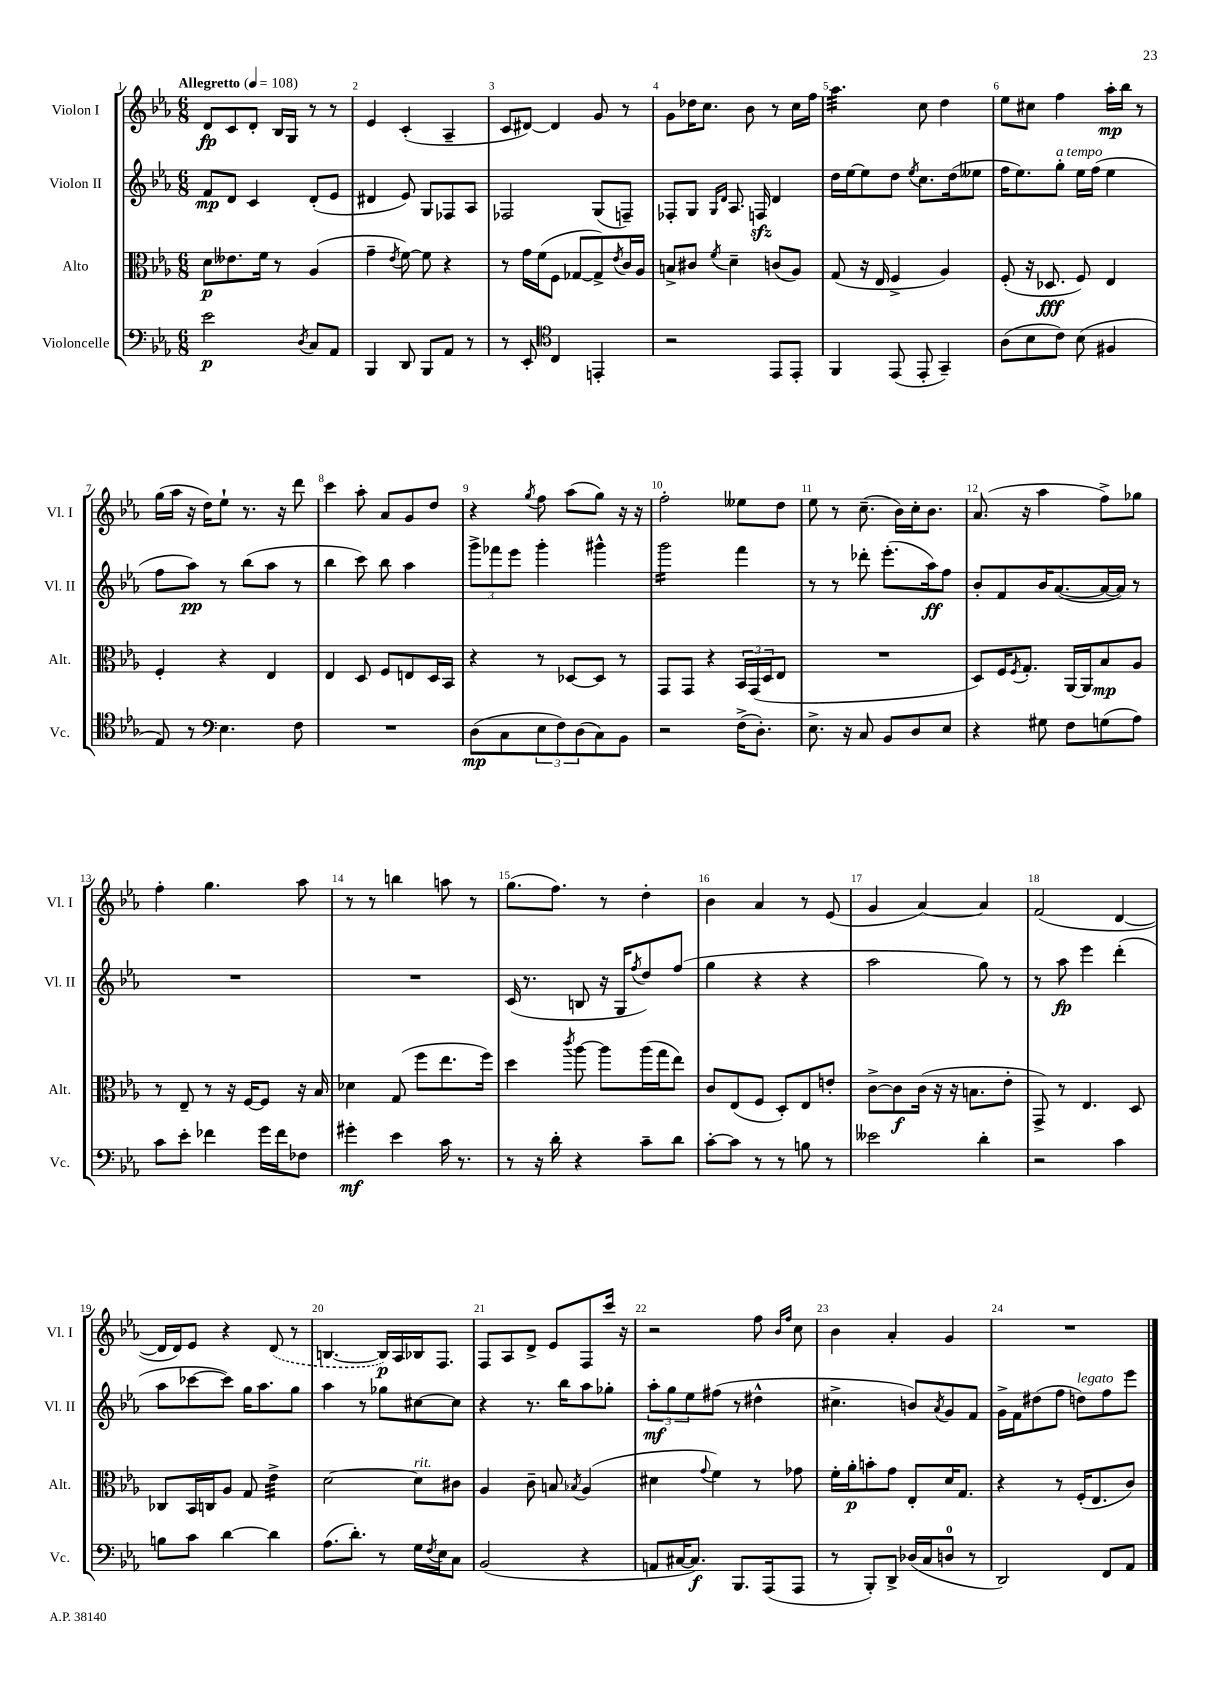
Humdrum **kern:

**kern	**kern	**kern	**kern
*staff4	*staff3	*staff2	*staff1
*clefF4	*clefC3	*clefG2	*clefG2
*k[b-e-a-]	*k[b-e-a-]	*k[b-e-a-]	*k[b-e-a-]
*M6/8	*M6/8	*M6/8	*M6/8
*MM108	*MM108	*MM108	*MM108
2e-	8d	8f	8d
.	8.e--	8d	8c
.	.	4c	8d'
.	16f	.	.
.	8r	.	16B-
.	.	.	16G
8qD	.	.	.
8C	(4A-	(8d'	8r
8AA-	.	8e-	8r
=	=	=	=
4BBB-	4g~	4d#	4e-
.	8qe-	.	.
8DD	[8f)	8e-)	(4c'
8BBB-	8f]	8G	.
8AA-	4r	8F-	4A-~
8r	.	8A-	.
=	=	=	=
8r	8r	2F-	8c
8EE-'	16g	.	[8d#)
.	(16f	.	.
*clefC4	*	*	*
4C	8F	.	4d#]
.	[8G-	.	.
4EE'	8G-^])	(8G	8g
.	8qe-	.	.
.	16c	8F~)	8r
.	16A-	.	.
=	=	=	=
2r	8B^	8F-'	8g
.	8c#	8G	16dd-
.	.	.	8.cc
.	.	16qqG	.
.	8qf	16qqd	.
.	4d~	8.A-	.
.	.	.	8b-
.	.	16F	.
8EE-	(8c	4d	8r
8EE-'	8A-)	.	16cc
.	.	.	16ff
=	=	=	=
4FF	(8G	16dd	4.aa-
.	.	[16ee-	.
.	16r	8ee-]	.
.	16E-	.	.
(8EE-	4F^	8dd	.
.	.	8qee-	.
8EE-'	.	8.cc	8cc
4GG~)	4A-)	.	4dd
.	.	(16dd	.
.	.	8ee--	.
=	=	=	=
(8A-	(8F'	16ff	8ee-
.	.	8.ee-)	.
8B-	16r	.	8cc#
.	8.D-	.	.
8c)	.	8gg'	4ff
(8B-	8F)	16ee-	.
.	.	(16ff	.
4F#	4E-	4ee-	16aa-'
.	.	.	16bb-
.	.	.	8r
=	=	=	=
8E-)	4F'	8ff	(16gg
.	.	.	16aa-
8r	.	8aa-)	16r
.	.	.	16dd)
*clefF4	*	*	*
4.E-	4r	8r	8ee-`
.	.	(8bb-	8.r
.	4E-	8aa-	.
.	.	.	16r
8F	.	8r	8ddd
=	=	=	=
2.r	4E-	4bb-	4ccc
.	8D	8ccc)	8aa-'
.	8F	8bb-	8a-
.	8E	4aa-	8g
.	16D	.	8dd
.	16BB-	.	.
=	=	=	=
(8D	4r	12ggg^	4r
.	.	12fff-	.
8C	.	.	.
.	.	12eee-	.
.	.	.	8qgg
12E-	8r	4ggg'	8ff
12F)	.	.	.
.	[8D-	.	(8aa-
(12D	.	.	.
8C)	8D-]	4ggg#^^	8gg)
8BB-	8r	.	16r
.	.	.	16r
=	=	=	=
2r	8GG	2ggg	2ff'
.	8GG	.	.
.	4r	.	.
(16F^	24BB-	4fff	8ee--
.	(24GG	.	.
8.D')	.	.	.
.	24D	.	.
.	8E-	.	8dd
=	=	=	=
8.E-^	2.r	8r	8ee-
.	.	8r	8r
16r	.	.	.
8C	.	8ddd-'	(8.cc~
8BB-	.	(8.eee-'	.
.	.	.	16b-)
8D	.	.	16cc'
.	.	16aa-)	8.b-
8E-	.	8ff	.
=	=	=	=
4r	8D)	8b-'	(8.a-
.	16F	8f	.
.	8qF	.	.
.	8.G'	.	16r
8G#	.	16b-	4aa-
.	.	([8.a-	.
8F	[16AA-	.	.
.	16AA-]	.	.
(8G	8B-	16a-_	8ff^)
.	.	16a-])	.
8A-)	8A-	8r	8gg-
=	=	=	=
8c	8r	2.r	4ff'
8e-'	8E-~	.	.
4f-	8r	.	4.gg
.	16r	.	.
.	[16F	.	.
16g	8F]	.	.
16f-	.	.	.
8F-	16r	.	8aa-
.	16B-	.	.
=	=	=	=
4g#'	4d-	2.r	8r
.	.	.	8r
4e-	(8G	.	4bb
.	8ff	.	.
16c	8.ee-	.	8aa
8.r	.	.	.
.	.	.	8r
.	16ff)	.	.
=	=	=	=
8r	4dd	(16c	(8.gg
.	.	8.r	.
16r	.	.	.
16d'	.	.	8.ff)
.	8qccc	.	.
4r	[8aa-	8B	.
.	8aa-]	16r	8r
.	.	16G	.
.	.	8qff	.
8c~	(16aa-	8dd)	4dd'
.	16gg	.	.
8d	8ee-)	(8ff	.
=	=	=	=
[8c'	8c	4gg	4b-
8c]	(8E-	.	.
8r	8F	4r	4a-
8r	8D')	.	.
8B	8E-	4r	8r
8r	8e'	.	(8e-
=	=	=	=
2e--	[8c^	2aa-	4g
.	8c]	.	.
.	(16c	.	[4a-)
.	16r	.	.
.	16r	.	.
.	8.B	.	.
4d'	.	8gg)	4a-]
.	8e-'	8r	.
=	=	=	=
2r	8GG^)	8r	(2f
.	8r	8aa-	.
.	4.E-	4eee-	.
4c	.	(4ddd'	[4d
.	8D	.	.
=	=	=	=
8B	8C-	8aa-	16d]
.	.	.	16d)
8c	16BB-	[8ccc-	8e-
.	16C	.	.
[4d	8A-	8ccc-])	4r
.	8G	16gg	.
.	.	8.aa-	.
4d]	4e-^	.	(8d
.	.	8gg	8r
=	=	=	=
(8.A-	[2d	4aa-	[4.B
8.d')	.	.	.
.	.	8r	.
8r	.	8gg-	16B])
.	.	.	16A-
16G	8d]	[8cc#	16B-
8qF	.	.	.
16E-	.	.	8.F
8C	8c#	8cc#]	.
=	=	=	=
(2BB-	4A-	4r	8F
.	.	.	8A-
.	8c~	8.r	8d^
.	8B	.	8e-
.	.	16bb-	.
.	8qB-	.	.
4r	(4A-	8aa-	8F
.	.	8gg-'	16ccc
.	.	.	16r
=	=	=	=
8AA	4d#	12aa-'	2r
.	.	12gg	.
[16C#	.	.	.
.	.	12ee-	.
8.C#])	.	.	.
.	8qqg	.	.
.	4f)	(8ff#	.
8.BBB-	.	8r	.
.	8r	4dd#^^	8ff
(16AAA-	.	.	.
.	.	.	16qqb-
.	.	.	16qqff
8AAA-	8g-	.	8cc
=	=	=	=
8r	16f'	4.cc#^	4b-
.	16a-'	.	.
8BBB-')	8b'	.	.
8DD^	8g	.	4a-'
(16D-	8E-'	8b)	.
16C	.	.	.
.	.	8qa-	.
8D	16d	8g	4g
.	8.G	.	.
8r	.	8f	.
=	=	=	=
2DD)	4r	16g^	2.r
.	.	16f	.
.	.	(8dd#	.
.	8r	8ff	.
.	(16F'	8dd)	.
.	8.E-	.	.
8FF	.	8ff	.
8AA-	8c)	8eee-	.
==	==	==	==
*-	*-	*-	*-
